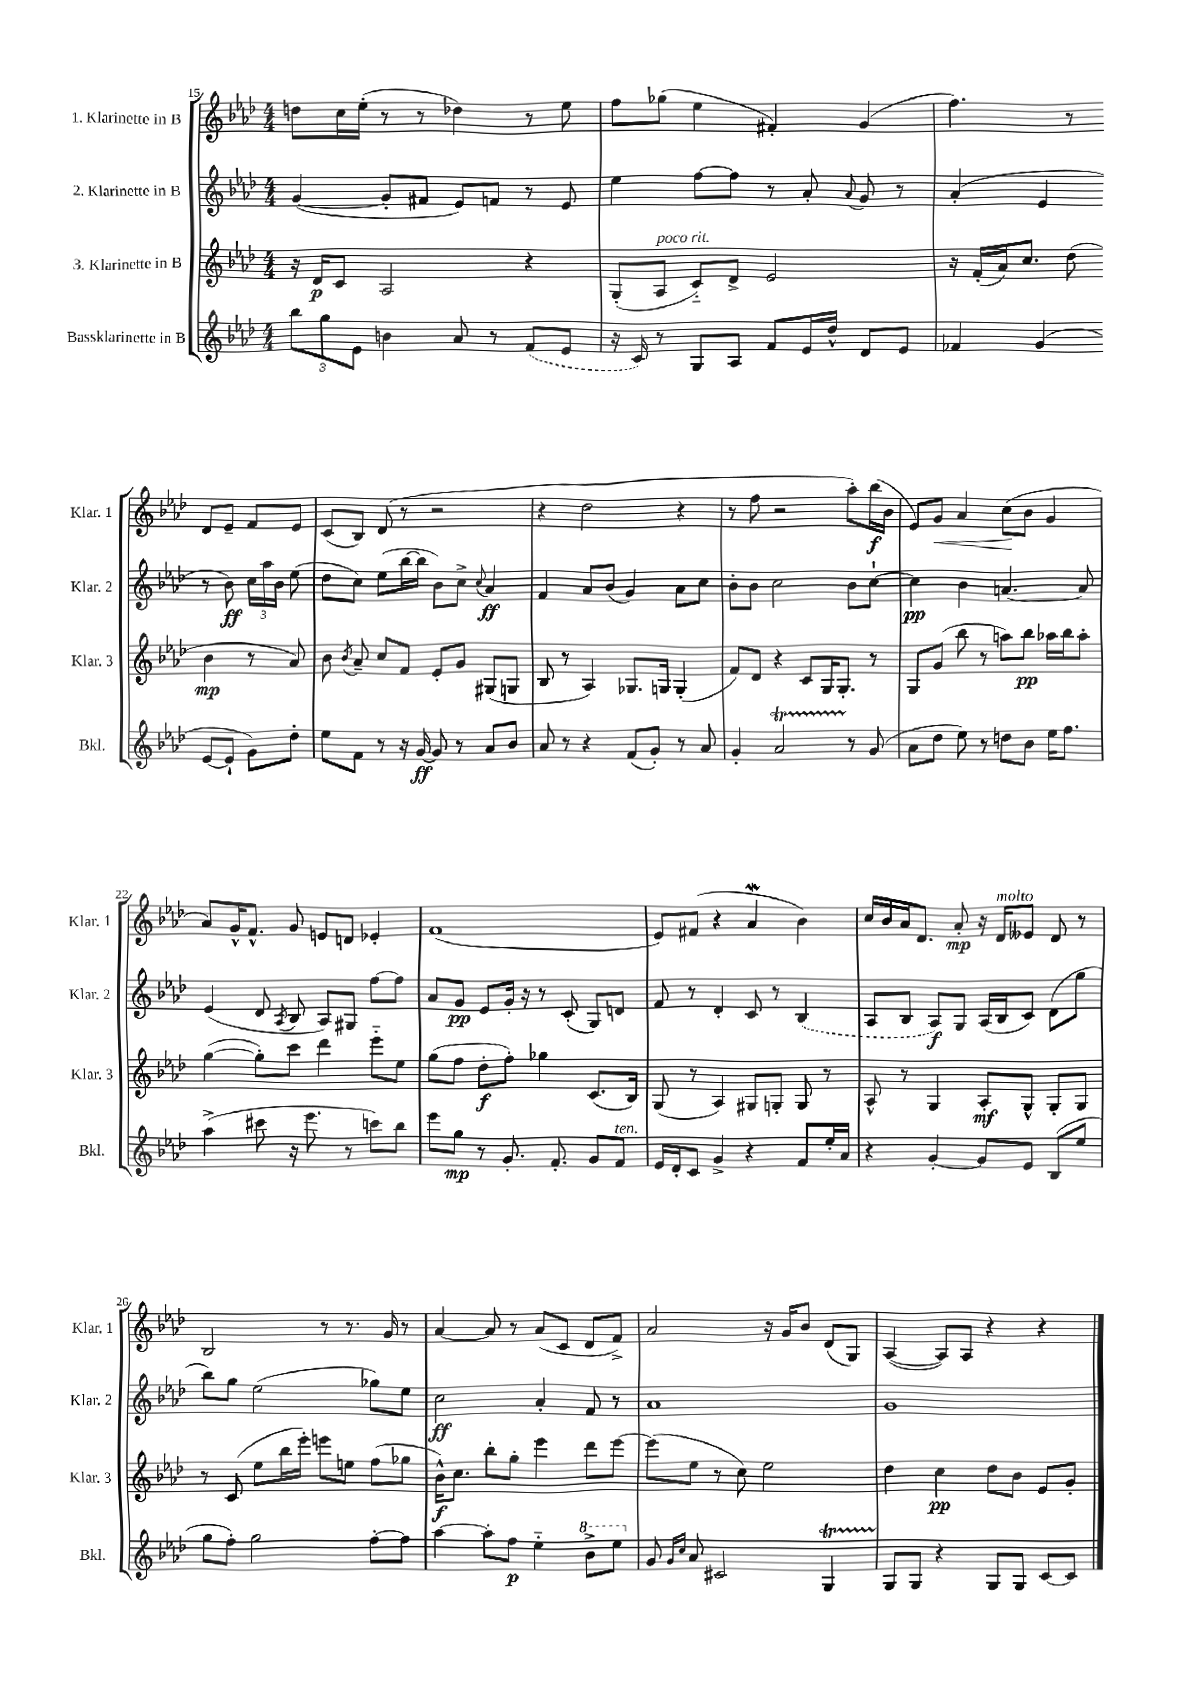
<<
\new StaffGroup <<
\new Staff = "s0" \with { instrumentName = "1. Klarinette in B" shortInstrumentName = "Klar. 1" } {
    \clef treble \key aes \major \numericTimeSignature \time 4/4
    \autoBeamOff d''8[ c''16 ees''16]-.( r8 r8 des''4) r8 ees''8 |
    f''8[ ges''8]( ees''4 fis'4-.) g'4( |
    f''4.) r8 des'8[ ees'8]-- f'8[ ees'8] |
    c'8[( bes8]) des'8( r8 r2 |
    r4 des''2 r4 |
    r8 f''8 r2 aes''8[-.) bes''16\f( bes'16] |
    ees'8[) g'8]\< aes'4 c''8[\!( bes'8] g'4 |
    aes'8[) g'16-^ f'8.]-^ g'8 e'8[ d'8] ees'4-. |
    f'1( |
    ees'8[) fis'8]( r4 aes'4\mordent bes'4) |
    c''16[ bes'16 aes'16 des'8.] aes'8-.\mp r16 des'16[^\markup { \italic "molto" } eeses'8] des'8 r8 |
    bes2 r8 r8. g'16 r8 |
    aes'4~ aes'8 r8 aes'8[( c'8] des'8[ f'8]->) |
    aes'2 r16 g'16[ bes'8] des'8[( g8]) |
    aes4~( aes8[) aes8] r4 r4 \bar "|." |
}
\new Staff = "s1" \with { instrumentName = "2. Klarinette in B" shortInstrumentName = "Klar. 2" } {
    \clef treble \key aes \major \numericTimeSignature \time 4/4
    \autoBeamOff g'4~( g'8[-. fis'8] ees'8[) f'8] r8 ees'8 |
    ees''4 f''8[~ f''8] r8 aes'8-. \appoggiatura { aes'8 } g'8 r8 |
    aes'4-.( ees'4 r8 bes'8\ff) \tuplet 3/2 { c''16[ aes''16 bes'16] } ees''8( |
    des''8[ c''8]) ees''8[( bes''16~ bes''16] bes'8[) c''8]-> \appoggiatura { c''8 } aes'4\ff |
    f'4 aes'8[ bes'8]( g'4) aes'8[ c''8] |
    bes'8[-. bes'8] c''2 bes'8[ c''8]~-! |
    c''4\pp bes'4 a'4.~ a'8 |
    ees'4( des'8 \acciaccatura { aes8 } bes8 aes8[) gis8] f''8[~ f''8] |
    aes'8[ g'8]\pp ees'8[ g'16]-. r16 r8 c'8-.( g8[) d'8] |
    f'8 r8 des'4-. c'8 r8 \once \slurDashed bes4( |
    aes8[ bes8] aes8[\f) g8] aes16[( bes16 c'8]) des'8[( g''8] |
    bes''8[) g''8] ees''2( ges''8[) ees''8] |
    c''2\ff aes'4-. f'8 r8 |
    aes'1 |
    g'1 \bar "|." |
}
\new Staff = "s2" \with { instrumentName = "3. Klarinette in B" shortInstrumentName = "Klar. 3" } {
    \clef treble \key aes \major \numericTimeSignature \time 4/4
    \autoBeamOff r16 des'16[\p c'8] aes2 r4 |
    g8[-.( aes8]^\markup { \italic "poco rit." } c'8[-_) des'8]-> ees'2 |
    r16 f'16[-.( aes'16) c''8.] des''8( bes'4\mp r8 aes'8) |
    bes'8 \acciaccatura { bes'8 } aes'8-- c''8[ f'8] ees'8[-. g'8] gis8[( g8] |
    bes8 r8 aes4) ges8.[ g16] g4-.( |
    f'8[) des'8] r4 c'8[ g16 g8.]-. r8 |
    g8[ g'8]( bes''8 r8 a''8[) bes''8]\pp aes''16[ bes''16 aes''8]-. |
    g''4~( g''8[-.) c'''8] des'''4 ees'''8[-_ ees''8] |
    g''8[( f''8] des''8[-.\f f''8]-.) ges''4 c'8.[( bes16]) |
    g8( r8 aes4) gis8[ g8]-. g8 r8 |
    aes8-^ r8 g4 aes8[-.\mf g8]-^ g8[-. g8] |
    r8 c'8( ees''8[ bes''16 ees'''16]-.) e'''8[ e''8] f''8[( ges''8] |
    bes'16[-^\f) c''8.] bes''8[-. g''8]-. ees'''4 des'''8[ ees'''8]~ |
    ees'''8[( ees''8] r8 c''8) ees''2 |
    des''4 c''4\pp des''8[ bes'8] ees'8[ g'8]-. \bar "|." |
}
\new Staff = "s3" \with { instrumentName = "Bassklarinette in B" shortInstrumentName = "Bkl." } {
    \clef treble \key aes \major \numericTimeSignature \time 4/4
    \autoBeamOff \tuplet 3/2 { bes''8[ g''8 ees'8] } b'4 aes'8 r8 \once \slurDashed f'8[( ees'8] |
    r16 c'16) r8 g8[ aes8] f'8[ ees'16 des''16]-^ des'8[ ees'8] |
    fes'4 g'4( ees'8[~ ees'8]-! g'8[) des''8]-. |
    ees''8[ f'8] r8 r16 g'16~\ff g'8 r8 aes'8[ bes'8] |
    aes'8 r8 r4 f'8[( g'8]-.) r8 aes'8 |
    g'4-. aes'2\startTrillSpan r8\stopTrillSpan g'8( |
    aes'8[ des''8] ees''8) r8 d''8[ bes'8] ees''16[ f''8.] |
    aes''4->( cis'''8 r16 ees'''8. r8 c'''8[) bes''8] |
    ees'''8[ g''8]\mp r8 g'8.-. f'8.-. g'8[ f'8]^\markup { \italic "ten." } |
    ees'16[ des'16-. c'8] g'4-> r4 f'8[ ees''16-. aes'16] |
    r4 g'4~-. g'8[ ees'8] bes8[( ees''8] |
    g''8[ f''8]-.) g''2 f''8[~-. f''8] |
    aes''4~ aes''8[-. f''8]\p ees''4-_ \ottava #1 bes''8[-> ees'''8] \ottava #0 |
    g'8 \grace { g'16[ c''16] } aes'8 cis'2 g4\startTrillSpan |
    g8[\stopTrillSpan g8] r4 g8[ g8] c'8[~ c'8] \bar "|." |
}
>>
>>
\layout { \context { \Score currentBarNumber = #15 } }
